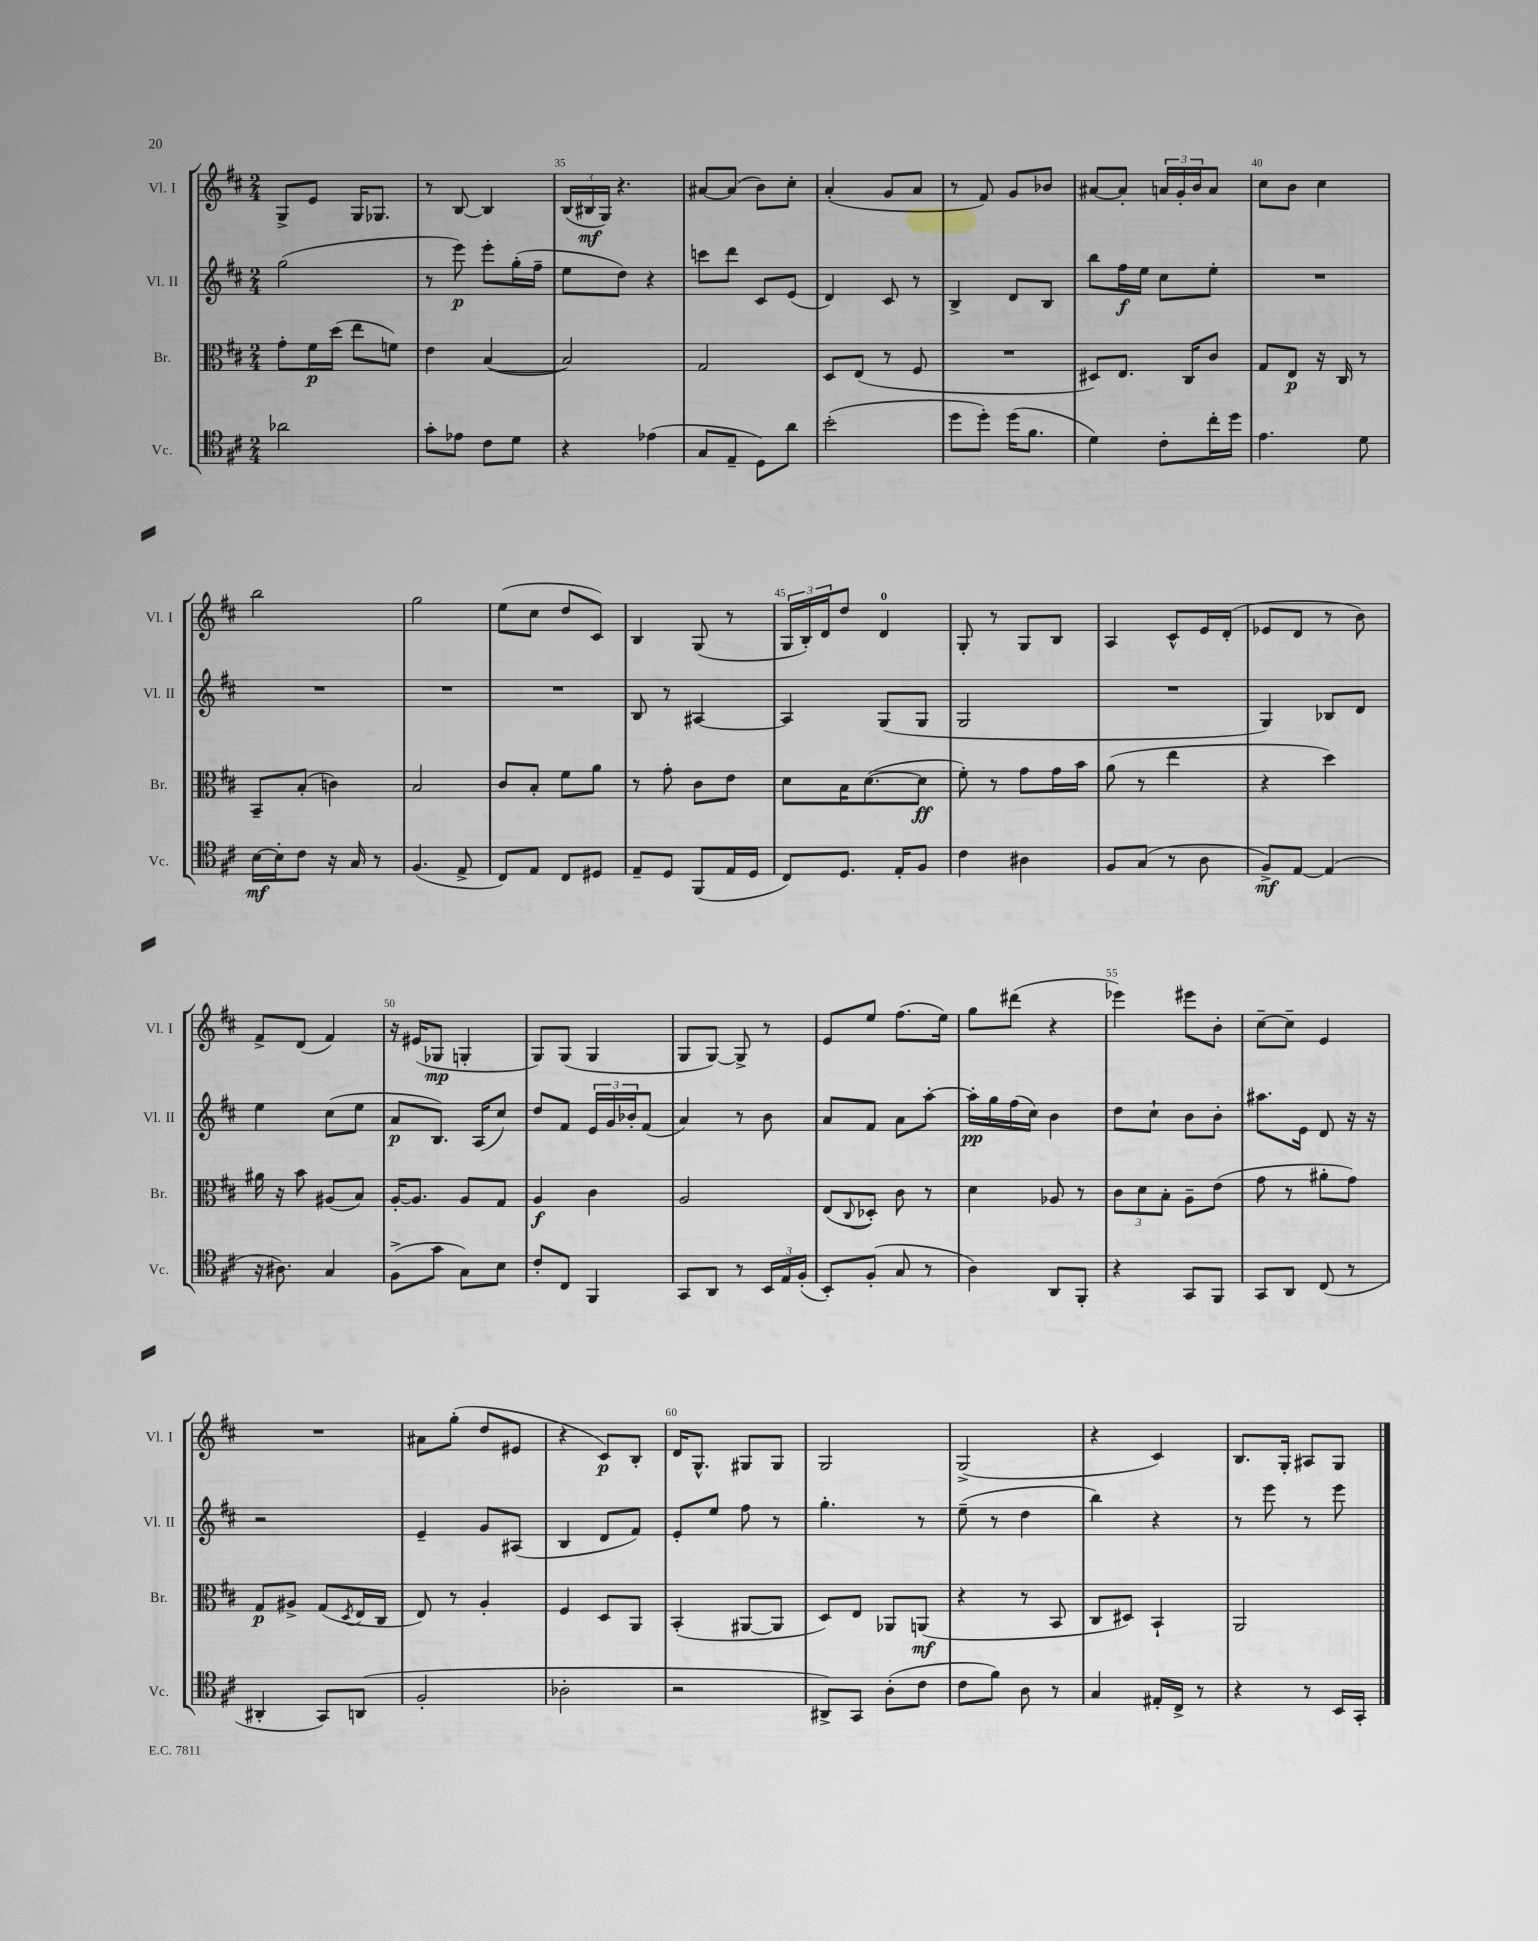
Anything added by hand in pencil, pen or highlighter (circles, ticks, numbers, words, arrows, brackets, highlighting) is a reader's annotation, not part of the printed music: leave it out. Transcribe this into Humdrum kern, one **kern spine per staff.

**kern	**kern	**kern	**kern
*staff4	*staff3	*staff2	*staff1
*clefC4	*clefC3	*clefG2	*clefG2
*k[f#c#]	*k[f#c#]	*k[f#c#]	*k[f#c#]
*M2/4	*M2/4	*M2/4	*M2/4
2a-	8g'	(2gg	8G^
.	16f#	.	8e
.	(16dd	.	.
.	8ee	.	16G
.	.	.	8.G-
.	8f)	.	.
=	=	=	=
8g'	4e	8r	8r
8e-	.	8eee)	[8B
8c#	([4B	8eee'	4B]
8d	.	(16gg'	.
.	.	16ff#~	.
=	=	=	=
4r	2B])	8ee	(24B
.	.	.	24B#
.	.	.	24G)
.	.	8dd)	4.r
(4e-	.	4r	.
=	=	=	=
8G	2G	8ccc	[8a#
8E~	.	8ddd	(8a#]
8D)	.	8c#	8b)
8a	.	(8e	8cc#'
=	=	=	=
(2b'	8D	4d)	(4a'
.	(8E	.	.
.	8r	8c#	8g
.	8F#	8r	8a
=	=	=	=
8dd	2r	4B^	8r
8dd')	.	.	8f#)
(16dd	.	8d	8g
8.f#	.	.	.
.	.	8B	8b-
=	=	=	=
4d)	8D#)	8bb	[8a#
.	8.E	16ff#	8a#']
.	.	16ee	.
8c#'	.	8cc#	24a
.	.	.	24g'
.	16C#	.	.
.	.	.	24b
16cc#'	8c#	8ee'	8a
16dd	.	.	.
=	=	=	=
4.e	8G	2r	8cc#
.	8E	.	8b
.	16r	.	4cc#
.	16C#	.	.
8d	8r	.	.
=	=	=	=
[16B	8BB~	2r	2bb
16B']	.	.	.
8c#	(8B'	.	.
16r	4c)	.	.
16G	.	.	.
8r	.	.	.
=	=	=	=
(4.F#	2B	2r	2gg
8E^	.	.	.
=	=	=	=
8C#)	8c#	2r	(8ee
8E	8B'	.	8cc#
8C#	8f#	.	8dd
8D#	8a	.	8c#)
=	=	=	=
8E~	8r	8B	4B
8D	8g'	8r	.
(8FF#	8c#	[4A#	(8G
16E	8e	.	8r
16D	.	.	.
=	=	=	=
8C#)	8d	4A#]	24G
.	.	.	24B')
.	.	.	24d
8.D	16B	.	8dd
.	([8.d	.	.
.	.	(8G	4d
16E'	.	.	.
8F#	8d]	8G	.
=	=	=	=
4c#	8f#')	2G	8G'
.	8r	.	8r
4A#	8g	.	8G
.	16g	.	8B
.	16b	.	.
=	=	=	=
8F#	(8a	2r	4A
(8G	8r	.	.
8r	4ee	.	8c#^^
8A	.	.	16e
.	.	.	(16d'
=	=	=	=
8F#^)	4r	4G)	8e-
[8E	.	.	8d
(4E]	4dd)	8B-	8r
.	.	8d	8b)
=	=	=	=
16r	16a#	4ee	8f#^
8.A#)	16r	.	.
.	8b	.	(8d
4G	(8A#	(8cc#	4f#)
.	8B)	8ee	.
=	=	=	=
(8F#^	[16A'	8a	16r
.	8.A]	.	(16e#
8g	.	8.B)	8G-
8G)	8A	.	4G'
.	.	(16A	.
8B	8G	8cc#)	.
=	=	=	=
8c#'	4A	8dd	8G)
8C#	.	8f#	(8G
4FF#	4c#	24e	4G
.	.	24g	.
.	.	24b-'	.
.	.	(8f#	.
=	=	=	=
8GG	2A	4a)	8G
8AA	.	.	[8G)
8r	.	8r	8G^]
24BB	.	8b	8r
24E	.	.	.
(24F#'	.	.	.
=	=	=	=
8BB')	(8E	8a	8e
.	8qqC#	.	.
(8F#'	8D-')	8f#	8ee
8G	8c#	8a	(8.ff#
8r	8r	[8aa'	.
.	.	.	16ee)
=	=	=	=
4A)	4d	16aa']	8gg
.	.	16gg	.
.	.	(16ff#	(8ddd#
.	.	16cc#)	.
8AA	8A-	4b	4r
8FF#'	8r	.	.
=	=	=	=
4r	12c#	8dd	4eee-)
.	12d	.	.
.	.	8cc#`	.
.	12B'	.	.
8GG	8A~	8b	8eee#
8FF#	(8e	8b'	8b'
=	=	=	=
8GG	8g	8.aa#	[8cc#~
8AA	8r	.	8cc#~]
.	.	16e	.
(8C#	8a#'	8d	4e
8r	8g)	16r	.
.	.	16r	.
=	=	=	=
4AA#'	8G	2r	2r
.	8A#^	.	.
8GG)	(8G	.	.
.	8qD	.	.
(8AA	16E	.	.
.	16C#	.	.
=	=	=	=
2F#'	8E)	4e~	8a#
.	8r	.	(8gg'
.	4A'	8g	8dd
.	.	(8A#	8e#
=	=	=	=
2A-'	4F#	4B	4r
.	8D	8d	8c#)
.	8AA	8f#)	8B'
=	=	=	=
2r	(4BB'	8e'	16d
.	.	.	8.G^^
.	.	8ee	.
.	[8AA#	8ff#	8G#
.	8AA#]	8r	8G#
=	=	=	=
8AA#^)	8D)	4.gg'	2G
8GG	8E	.	.
(8A'	8AA-	.	.
8c#	(8AA	8r	.
=	=	=	=
8c#	4r	(8ee~	(2G^
8f#)	.	8r	.
8A	8r	4dd	.
8r	8BB	.	.
=	=	=	=
4G	8C#	4bb)	4r
.	8D#)	.	.
16E#'	4BB`	4r	4c#)
16C#^	.	.	.
8r	.	.	.
=	=	=	=
4r	2AA	8r	8.B
.	.	8eee	.
.	.	.	16G'
8r	.	8r	8A#
16BB	.	8eee	8G
16GG'	.	.	.
==	==	==	==
*-	*-	*-	*-
